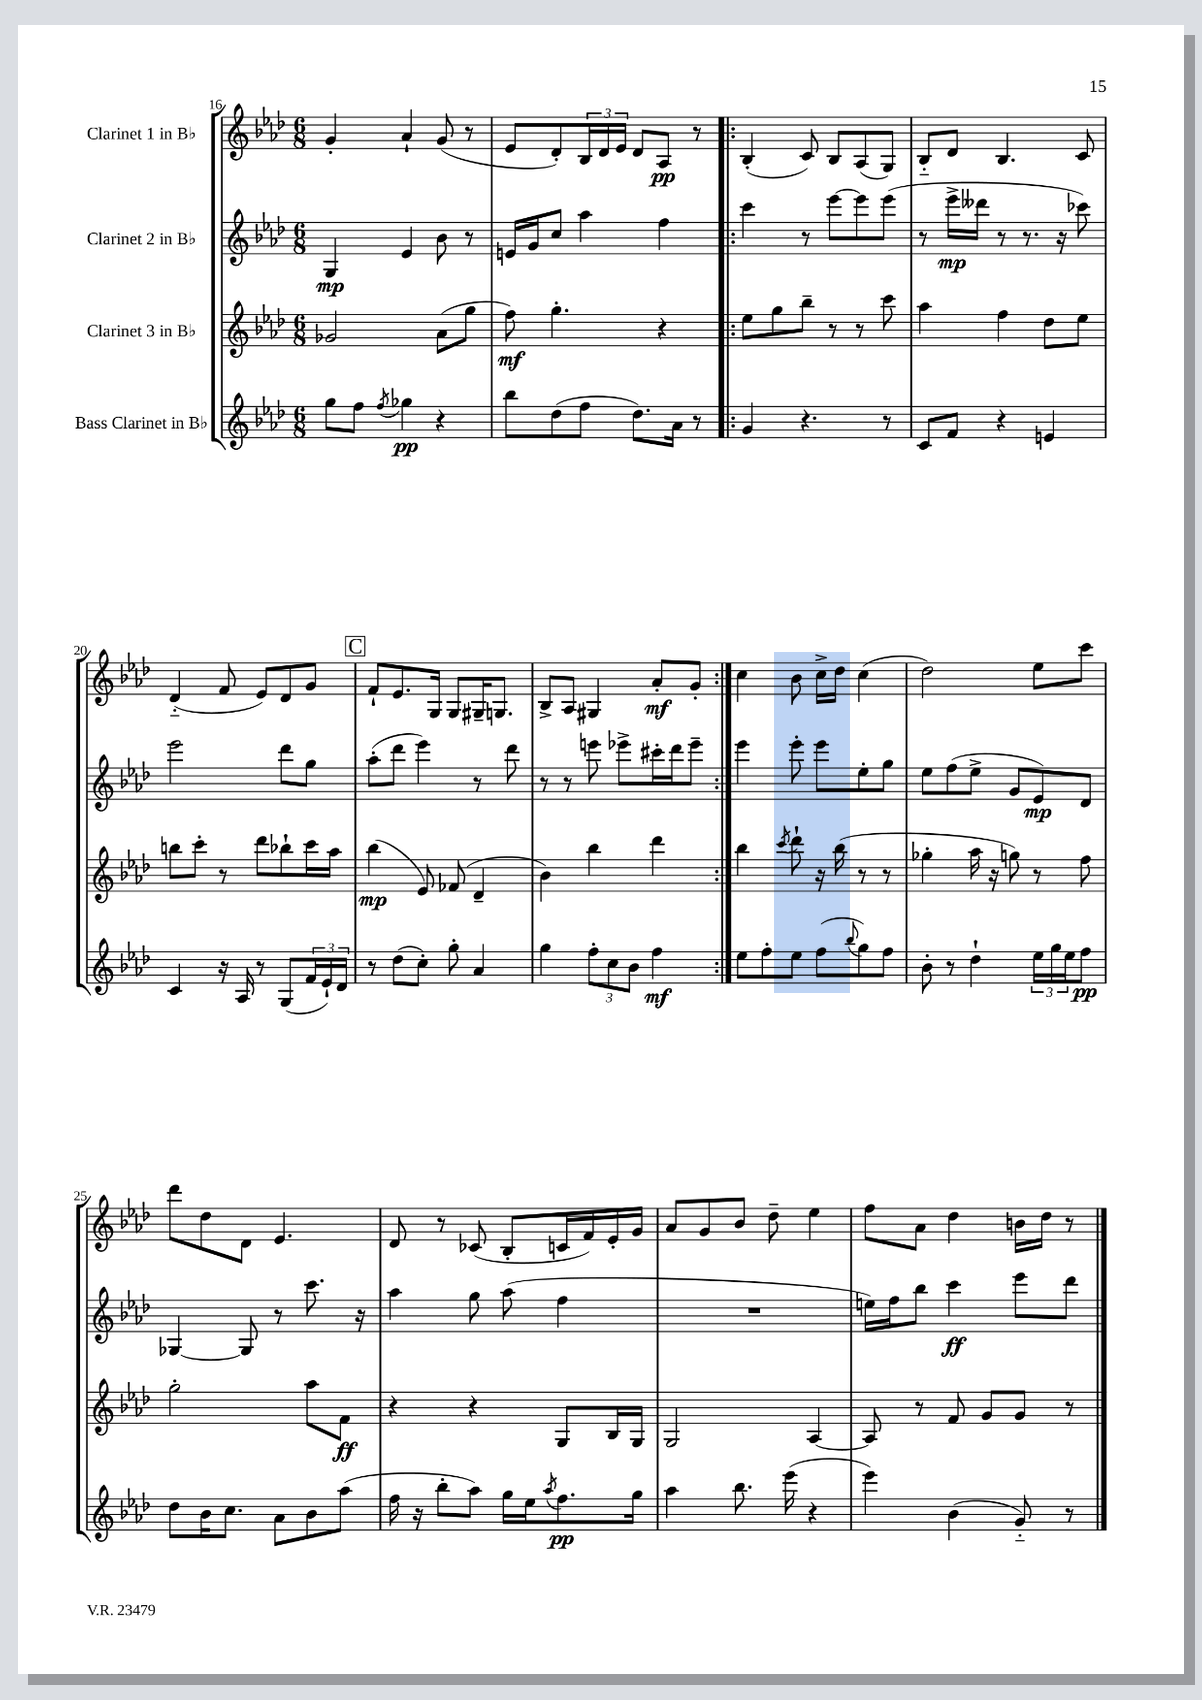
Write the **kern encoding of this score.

**kern	**kern	**kern	**kern
*staff4	*staff3	*staff2	*staff1
*clefG2	*clefG2	*clefG2	*clefG2
*k[b-e-a-d-]	*k[b-e-a-d-]	*k[b-e-a-d-]	*k[b-e-a-d-]
*M6/8	*M6/8	*M6/8	*M6/8
8gg	2g-	4G	4g'
8ff	.	.	.
8qff	.	.	.
4gg-	.	4e-	4a-`
4r	(8a-	8b-	(8g
.	8gg	8r	8r
=	=	=	=
8bb-	8ff)	16e	8e-
.	.	16g	.
(8dd-	4.gg'	8cc	8d-')
8ff	.	4aa-	24B-
.	.	.	24d-
.	.	.	24e-
8.dd-)	.	.	8d-
.	4r	4ff	8A-
16a-	.	.	.
8r	.	.	8r
=!|:	=!|:	=!|:	=!|:
4g	8ee-	4ccc	(4B-'
.	8gg	.	.
4.r	8bb-~	8r	8c)
.	8r	[8eee-	8B-
.	8r	8eee-]	(8A-
8r	8ccc	(8eee-	8G)
=	=	=	=
8c	4aa-	8r	8B-'~
8f	.	16eee-^	8d-
.	.	16ddd--	.
4r	4ff	8r	4.B-
.	.	8.r	.
4e	8dd-	.	.
.	.	16r	.
.	8ee-	8ccc-)	8c
=	=	=	=
4c	8bb	2eee-	(4d-'~
.	8ccc'	.	.
16r	8r	.	8f
16A-	.	.	.
8r	8ddd-	.	8e-)
(8G	8bb-`	8ddd-	8d-
24f	16ccc	8gg	8g
24e-`)	.	.	.
.	16aa-	.	.
24d-	.	.	.
=	=	=	=
8r	(4bb-	(8aa-'	8f`
(8dd-	.	8ddd-	8.e-
8cc')	8e-)	4eee-)	.
.	.	.	16G
8gg'	(8f-	.	8G
4a-	4d-~	8r	16G#~
.	.	.	8.G
.	.	8ddd-	.
=	=	=	=
4gg	4b-)	8r	8B-^
.	.	8r	8A-
12ff'	4bb-	8eee	4G#
12cc	.	.	.
.	.	8eee-^	.
12b-	.	.	.
4ff	4ddd-	16ccc#'	8a-'
.	.	16ddd-	.
.	.	8eee-~	8g'
=:|!	=:|!	=:|!	=:|!
8ee-	4bb-	4eee-	4cc
8ff'	.	.	.
.	8qccc	.	.
8ee-	8ddd-`	8eee-'	8b-
(8ff	16r	8eee-	16cc^
.	(16bb-	.	16dd-
8qqbb-	.	.	.
8gg)	8r	8ee-'	(4cc
8ff	8r	8gg	.
=	=	=	=
8b-'	4gg-'	8ee-	2dd-)
8r	.	(8ff	.
4dd-`	16aa-	8ee-^	.
.	16r	.	.
.	8gg)	8g	.
24ee-	8r	8e-)	8ee-
24gg	.	.	.
24ee-	.	.	.
8ff	8ff	8d-	8ccc
=	=	=	=
8dd-	2gg'	[4G-	8ddd-
16b-	.	.	8dd-
8.cc	.	.	.
.	.	8G-]	8d-
8a-	.	8r	4.e-
8b-	8aa-	8.ccc	.
(8aa-	8f	.	.
.	.	16r	.
=	=	=	=
16ff	4r	4aa-	8d-
16r	.	.	.
8bb-'	.	.	8r
8aa-)	4r	8gg	(8c-
16gg	.	(8aa-	8B-'
16ee-	.	.	.
8qaa-	.	.	.
8.ff	8G	4ff	16c
.	.	.	16f)
.	16B-	.	16e-'
16gg	16G	.	16g
=	=	=	=
4aa-	2G	2.r	8a-
.	.	.	8g
8.bb-	.	.	8b-
.	.	.	8dd-~
(16eee-	.	.	.
4r	[4A-	.	4ee-
=	=	=	=
4eee-)	8A-]	16ee)	8ff
.	.	16ff	.
.	8r	8bb-	8a-
(4b-	8f	4ccc	4dd-
.	8g	.	.
8g'~)	8g	8eee-	16b
.	.	.	16dd-
8r	8r	8ddd-	8r
==	==	==	==
*-	*-	*-	*-
